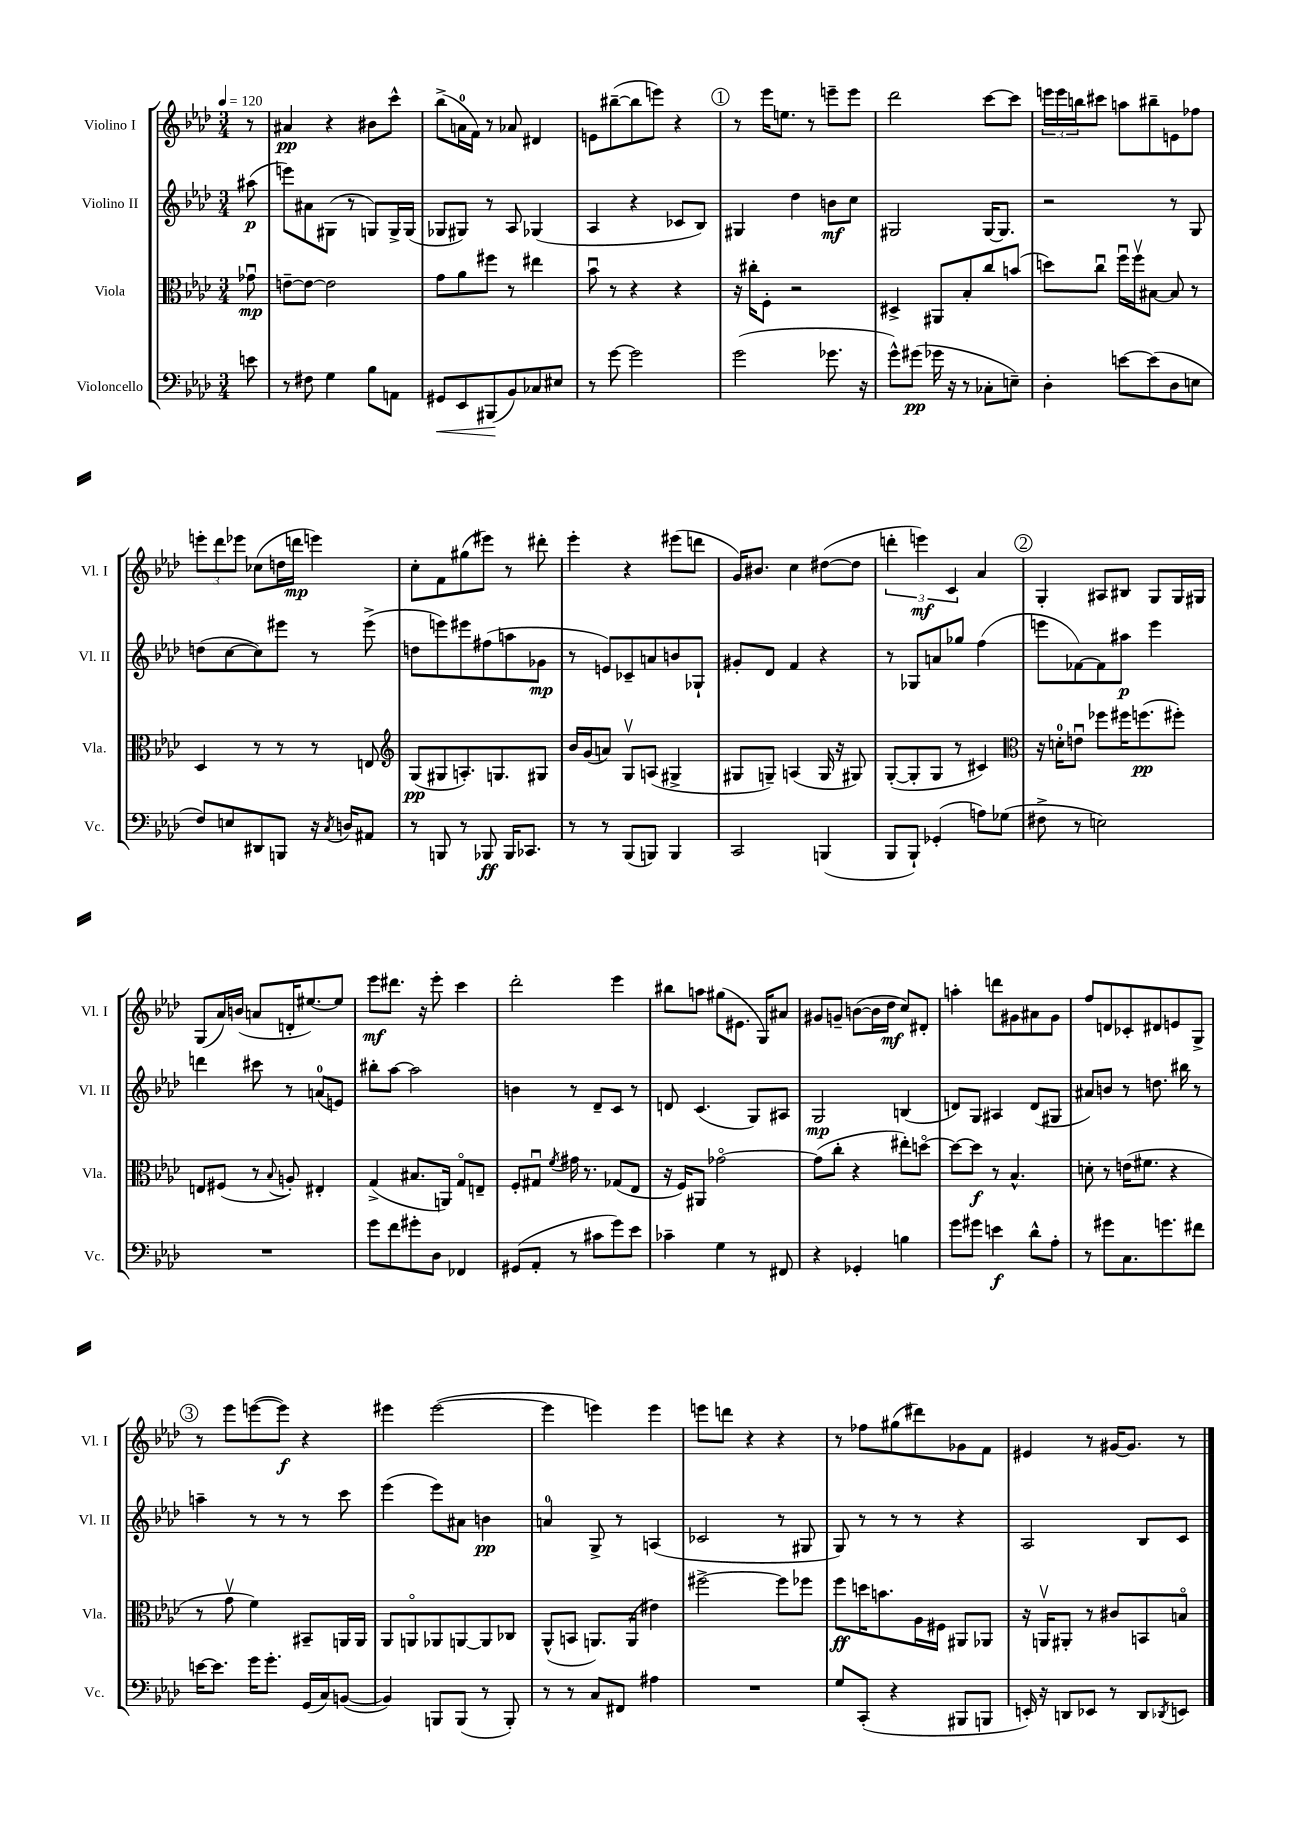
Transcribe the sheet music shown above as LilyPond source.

<<
\new StaffGroup <<
\new Staff = "s0" \with { instrumentName = "Violino I" shortInstrumentName = "Vl. I" } {
    \clef treble \key aes \major \numericTimeSignature \time 3/4 \partial 8 \tempo 4 = 120
    r8 |
    ais'4\pp r4 bis'8 c'''8-^ |
    bes''8->( a'16-0 f'16) r8 aes'8 dis'4 |
    e'8 bis''8~--( bis''8 e'''8) r4 |
    \mark \markup { \circle "1" } r8 ees'''16 e''8. r8 e'''8-- e'''8 |
    des'''2 c'''8~ c'''8 |
    \tuplet 3/2 { e'''16 e'''16 b''16 } cis'''8 a''8 bis''8-- e'8 fes''8 |
    \tuplet 3/2 { e'''8-. des'''8 ees'''8 } ces''8( d''16 d'''16\mp e'''4) |
    c''8-. f'8 gis''8( eis'''8) r8 dis'''8-. |
    ees'''4-. r4 eis'''8( d'''8 |
    g'16) bis'8. c''4 dis''8~( dis''8 |
    \tuplet 3/2 { d'''4-. e'''4\mf) c'4 } aes'4 |
    \mark \markup { \circle "2" } g4-. ais8 bis8 g8 g16 gis16 |
    g8( aes'16) b'16( a'8 d'16-. eis''8.~) eis''8 |
    ees'''8\mf dis'''8. r16 ees'''8-. c'''4 |
    des'''2-. ees'''4 |
    bis''8 a''8 gis''8( eis'8. g16) ais'8 |
    gis'8 g'8-- b'8~( b'16 des''16\mf c''8) dis'8-. |
    a''4-. d'''8 gis'8 ais'8 gis'8 |
    f''8 d'8 ces'8-. dis'8 e'8 g8-> |
    \mark \markup { \circle "3" } r8 ees'''8 e'''8~( e'''8\f) r4 |
    eis'''4 eis'''2~( |
    eis'''4 e'''4) e'''4 |
    e'''8 d'''8 r4 r4 |
    r8 fes''8 gis''8( dis'''8) ges'8 f'8 |
    eis'4 r8 gis'16~ gis'8. r8 \bar "|." |
}
\new Staff = "s1" \with { instrumentName = "Violino II" shortInstrumentName = "Vl. II" } {
    \clef treble \key aes \major \numericTimeSignature \time 3/4 \partial 8
    ais''8\p( |
    e'''8) ais'8 gis8( r8 g8) g16-> g16( |
    ges8 gis8) r8 aes8 ges4( |
    aes4 r4 ces'8 bes8) |
    \mark \markup { \circle "1" } gis4 des''4 b'8\mf c''8 |
    gis2 gis16~ gis8. |
    r2 r8 g8 |
    d''8( c''8~ c''8) eis'''8 r8 eis'''8->( |
    d''8 e'''8) eis'''8 fis''8( a''8 ges'8\mp |
    r8 e'8) ces'8-- a'8 b'8 ges8-! |
    gis'8-. des'8 f'4 r4 |
    r8 ges8 a'8 ges''8 f''4( |
    \mark \markup { \circle "2" } e'''8 fes'8~) fes'8 ais''8\p e'''4 |
    d'''4 cis'''8 r8 a'8-0( e'8) |
    bis''8-. aes''8~ aes''2 |
    b'4 r8 des'8-- c'8 r8 |
    d'8 c'4.( g8) ais8 |
    g2\mp b4( |
    d'8) g8 ais4 d'8( gis8 |
    ais'8) b'8 r8 d''8. bis''16 r8 |
    \mark \markup { \circle "3" } a''4-- r8 r8 r8 c'''8 |
    ees'''4( ees'''8) ais'8 b'4\pp |
    a'4-0 g8-> r8 a4( |
    ces'2 r8 gis8 |
    g8) r8 r8 r8 r4 |
    aes2 bes8 c'8 \bar "|." |
}
\new Staff = "s2" \with { instrumentName = "Viola" shortInstrumentName = "Vla." } {
    \clef alto \key aes \major \numericTimeSignature \time 3/4 \partial 8
    ges'8\downbow\mp |
    e'8~-- e'8~ e'2 |
    g'8 aes'8 fis''8 r8 eis''4 |
    bes'8\downbow r8 r4 r4 |
    \mark \markup { \circle "1" } r16 cis''16-. f8-. r2 |
    dis4-> ais,8 bes8-. c''8 b'8( |
    d''8) c''8\downbow f''16\downbow f''16\upbow bis8~ bis8 r8 |
    des4 r8 r8 r8 e8 |
    \clef treble g8\pp( gis8 a8.-.) g8. gis8 |
    bes'16 g'16( a'8) g8\upbow a8( gis4-> |
    gis8 g8--) a4( g16 r16 gis8) |
    g8~-.( g8-. g8 r8 cis'4) |
    \mark \markup { \circle "2" } \clef alto r16 d'16-0-. e'8\downbow fes''8 fis''16 f''8.\pp( fis''8-.) |
    e8 fis8( r8 \appoggiatura { bes8 } a8-.) eis4-. |
    g4->( bis8. a,16) g8\flageolet e8-- |
    f8-. gis8\downbow \acciaccatura { f'8 } gis'16 r8. ges8( ees8 |
    r16 f16) ais,8 ges'2~\flageolet |
    ges'8( c''8-. r4 eis''8-.) d''8~\flageolet |
    d''8~ d''8\f r8 bes4.-^ |
    d'8-. r8 e'16( fis'8. r4 |
    \mark \markup { \circle "3" } r8 g'8\upbow f'4) bis,8-- a,16 a,16 |
    aes,8 a,8\flageolet aes,8 a,8~ a,8 ces8 |
    aes,8-^( b,8 a,8.) a,16( eis'4) |
    fis''2~-> fis''8 fes''8 |
    f''8\ff d''16 b'8. aes16 fis16 ais,8 aes,8 |
    r16 a,16\upbow ais,8-. r8 cis'8 b,8 b8\flageolet \bar "|." |
}
\new Staff = "s3" \with { instrumentName = "Violoncello" shortInstrumentName = "Vc." } {
    \clef bass \key aes \major \numericTimeSignature \time 3/4 \partial 8
    e'8 |
    r8 fis8 g4 bes8 a,8 |
    gis,8\< ees,8 bis,,8\!( bes,8) ces8 eis8 |
    r8 g'8~ g'2 |
    \mark \markup { \circle "1" } g'2( ges'8. r16 |
    g'8-^) gis'8\pp( ges'16 r16 r8 ces8-. e8--) |
    des4-. e'8~ e'8( des8 e8 |
    f8) e8 dis,8 b,,8 r16 \acciaccatura { c8 } d16 ais,8 |
    r8 b,,8 r8 bes,,8\ff bes,,16 ces,8. |
    r8 r8 bes,,8( b,,8) b,,4 |
    c,2 b,,4( |
    bes,,8 bes,,8-!) ges,4-.( a8) ges8( |
    \mark \markup { \circle "2" } fis8-> r8 e2) |
    R2. |
    g'8 f'8 gis'8-. des8 fes,4 |
    gis,8( aes,8-. r8 cis'8 g'8) ees'8 |
    ces'4-- g4 r8 fis,8 |
    r4 ges,4-. b4 |
    g'8 gis'8 e'4\f des'8-^ aes8-. |
    r8 gis'8 c8. g'8. fis'8 |
    \mark \markup { \circle "3" } e'16~ e'8. g'16 g'8.-. g,16( c16) b,8~( |
    b,4) b,,8 b,,8( r8 b,,8-.) |
    r8 r8 c8 fis,8 ais4 |
    R2. |
    g8 c,8-.( r4 bis,,8 b,,8 |
    e,16-.) r16 d,8 ees,8 r8 d,8 \acciaccatura { des,8 } e,8 \bar "|." |
}
>>
>>
\layout { \context { \Score \remove "Bar_number_engraver" } }
